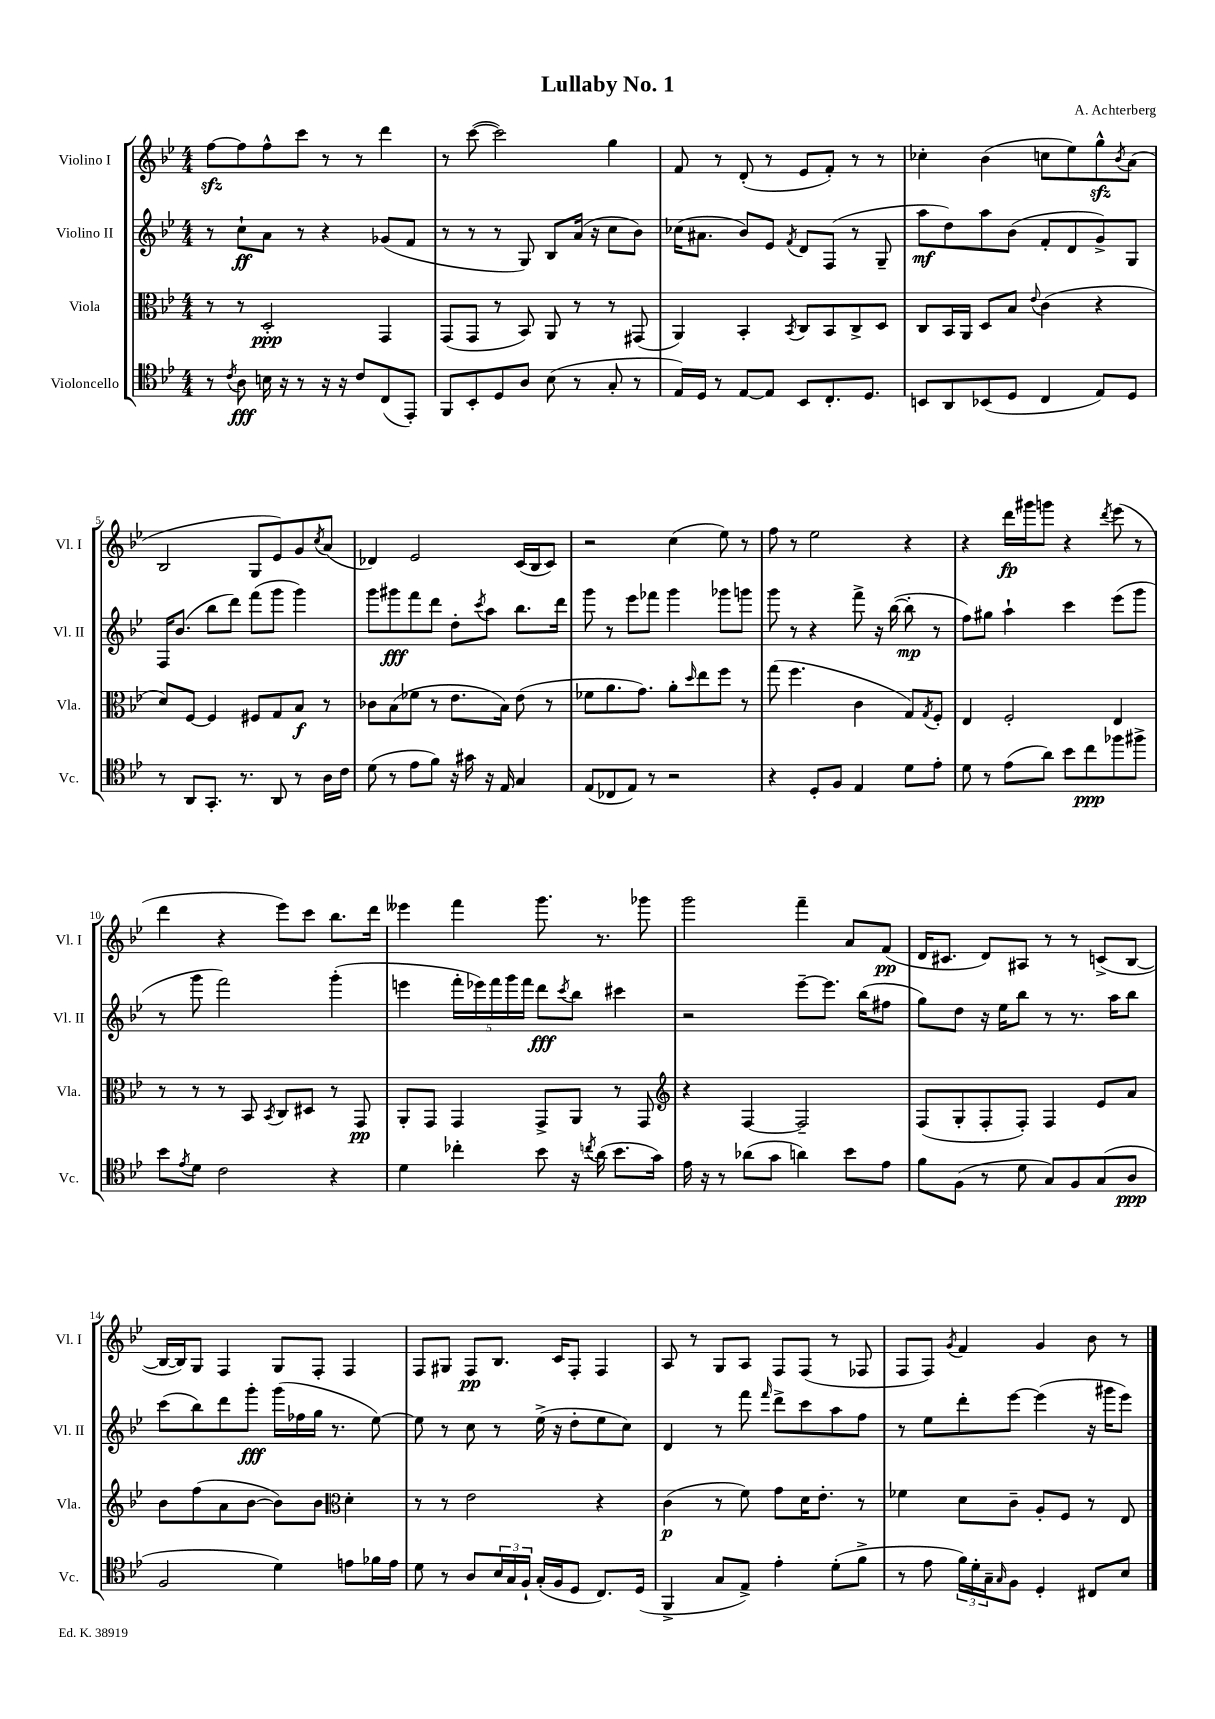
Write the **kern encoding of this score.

**kern	**kern	**kern	**kern
*staff4	*staff3	*staff2	*staff1
*clefC4	*clefC3	*clefG2	*clefG2
*k[b-e-]	*k[b-e-]	*k[b-e-]	*k[b-e-]
*M4/4	*M4/4	*M4/4	*M4/4
8r	8r	8r	[8ff
8qc	.	.	.
8A	8r	8cc`	8ff]
16B	2D'	8a	8ff^^
16r	.	.	.
8r	.	8r	8ccc
16r	.	4r	8r
16r	.	.	.
8c	.	.	8r
(8C	4GG	(8g-	4ddd
8EE-')	.	8f	.
=	=	=	=
8FF	(8GG	8r	8r
8BB-'	8GG	8r	([8ccc
8D	8r	8r	2ccc])
8A	8BB-)	8G)	.
(8B-	8AA	8B-	.
8r	8r	(16a	.
.	.	16r	.
8G'	8r	8cc	4gg
8r	(8GG#	8b-)	.
=	=	=	=
16E-)	4AA)	(16cc-	8f
16D	.	8.a#	.
8r	.	.	8r
[8E-	4BB-'	8b-)	(8d'
8E-]	.	8e-	8r
.	8qBB-	8qf	.
8BB-	8C	8d	8e-
8.C'	8BB-	(8F	8f')
.	8C^	8r	8r
8.D	.	.	.
.	8D	8G~	8r
=	=	=	=
8BB	8C	8aa	4cc-'
8AA	16BB-	8dd)	.
.	16AA	.	.
(8BB-	8D	8aa	(4b-
8D	8B-	(8b-	.
.	8qqe-	.	.
4C	(4c	8f'	8cc
.	.	8d	8ee-)
8E-)	4r	8g^)	8gg^^
.	.	.	8qb-
8D	.	8G	(8a
=	=	=	=
8r	8d)	16F	2B-
.	.	(8.b-	.
8AA	[8F	.	.
8.GG'	4F]	8bb-	.
.	.	8ddd)	.
8.r	.	.	.
.	8F#	(8fff	8G
8AA	8G	8ggg	8e-)
8r	8B-	4ggg)	8g
.	.	.	8qcc
16A	8r	.	(8a
16c	.	.	.
=	=	=	=
(8d	8c-	8ggg	4d-)
8r	(8B-	8ggg#	.
8e-	8f-	8fff	2e-
8f)	8r	8ddd	.
16r	8.e-	8dd'	.
16g#	.	.	.
.	.	8qccc	.
16r	.	8aa	.
16E-	16B-)	.	.
4G	(8e-	8.bb-	(16c
.	.	.	16B-
.	8r	.	8c)
.	.	16ddd	.
=	=	=	=
(8E-	8f-	8ggg	2r
8C-	8.a	8r	.
8E-)	.	8eee-	.
.	8.g)	.	.
8r	.	8fff-	.
2r	8a'	4ggg	(4cc
.	16qqdd	.	.
.	8ee-	.	.
.	8ff	8ggg-	8ee-)
.	8r	8ggg	8r
=	=	=	=
4r	(8gg	8ggg	8ff
.	4.ff	8r	8r
8D'	.	4r	2ee-
8F	.	.	.
4E-	4c	8fff^	.
.	.	16r	.
.	.	([16bb-	.
8d	8G)	8bb-']	4r
.	8qG	.	.
8e-'	8F'	8r	.
=	=	=	=
8d	4E-	8ff)	4r
8r	.	8gg#	.
(8e-	2F'	4aa`	16ddd
.	.	.	16ggg#
8a)	.	.	8ggg
8b-	.	4ccc	4r
8cc	.	.	.
.	.	.	8qddd
8ff-	4E-	(8eee-	(8eee-
8ff#^	.	8ggg	8r
=	=	=	=
8b-	8r	8r	4ddd
8qe-	.	.	.
8d	8r	8ggg	.
2c	8r	2fff)	4r
.	8BB-	.	.
.	8qBB-	.	.
.	8C	.	8eee-)
.	8D#	.	8ccc
4r	8r	(4ggg'	8.bb-
.	8GG	.	.
.	.	.	16ddd
=	=	=	=
4d	8AA'	4eee	4eee--
.	8GG	.	.
4cc-'	4GG	20fff'	4fff
.	.	20eee-)	.
.	.	20fff	.
.	.	20ggg	.
.	.	20fff	.
8b-	8GG^	8ddd	8.ggg
.	.	8qccc	.
16r	8AA	8bb-	.
8qcc	.	.	.
(16a	.	.	8.r
8.b-	8r	4ccc#	.
.	8GG	.	8ggg-
16g)	.	.	.
=	=	=	=
*	*clefG2	*	*
16e-	4r	2r	2ggg
16r	.	.	.
8r	.	.	.
(8a-	[4F	.	.
8g	.	.	.
4a)	2F~]	[8eee-~	4fff~
.	.	8.eee-]	.
8b-	.	.	8a
.	.	(16bb-	.
8e-	.	8ff#	(8f
=	=	=	=
8f	(8F	8gg)	16d
.	.	.	8.c#
(8F	8G'	8dd	.
8r	8F'	16r	8d)
.	.	16ee-	.
8d	8F')	8bb-	8A#
8G)	4F	8r	8r
8F	.	8.r	8r
(8G	8e-	.	(8c^
.	.	16aa	.
8A	8a	8bb-	[8B-
=	=	=	=
2F	8b-	(8ccc	16B-_
.	.	.	16B-])
.	(8ff	8bb-)	8G
.	8a	8ddd	4F
.	[8b-	8ggg'	.
4d)	8b-])	(16ggg	8G
.	.	16ff-	.
.	8b-	16gg	8F'
.	.	8.r	.
*	*clefC3	*	*
8e	4d'	.	4F
16f-	.	[8ee-)	.
16e	.	.	.
=	=	=	=
8d	8r	8ee-]	8F
8r	8r	8r	8G#
8A	2e-	8cc	8F
24B-	.	8r	8.B-
24G	.	.	.
24F`	.	.	.
(16G'	.	(16ee-^	.
16F	.	16r	16c
8D	.	8dd'	8F'
8.C)	4r	8ee-	4F
.	.	8cc)	.
(16D	.	.	.
=	=	=	=
4FF^	(4c	4d	8A
.	.	.	8r
8G	8r	8r	8G
8E-^)	8f)	8fff	8A
.	.	16qqfff	.
4e-'	8g	8ddd^	8F
.	16d	8ccc	(8F
.	8.e-'	.	.
(8d'	.	8aa	8r
8f^	8r	8ff	8F-
=	=	=	=
8r	4f-	8r	8F
8e-	.	8ee-	8F)
.	.	.	8qg
24f)	8d	8ddd'	4f
24d'	.	.	.
24G~	.	.	.
16qqG	.	.	.
8F	8c~	[8eee-	.
4D'	8A'	(4eee-]	4g
.	8F	.	.
8C#	8r	16r	8b-
.	.	16ggg#	.
8B-	8E-	8eee-)	8r
==	==	==	==
*-	*-	*-	*-
